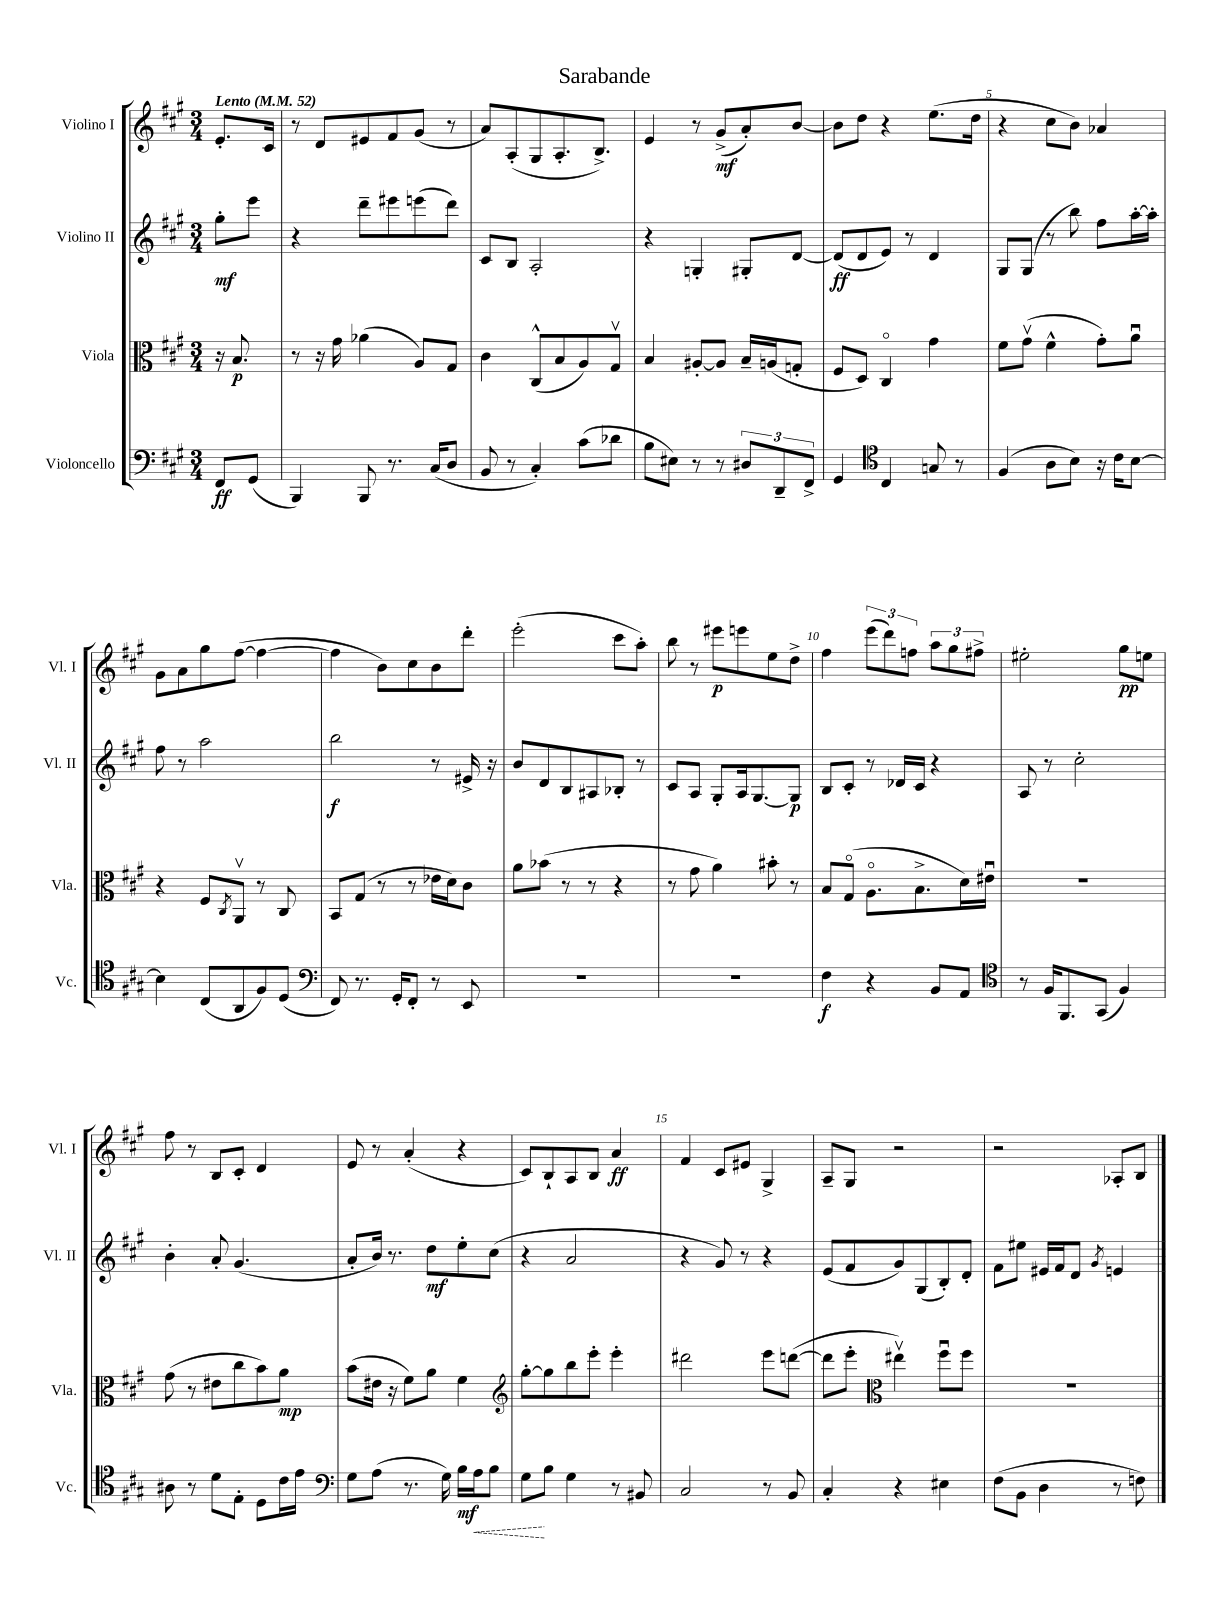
\header { title = "Sarabande" }
<<
\new StaffGroup <<
\new Staff = "s0" \with { instrumentName = "Violino I" shortInstrumentName = "Vl. I" } {
    \clef treble \key a \major \numericTimeSignature \time 3/4 \partial 4 \tempo "Lento" 4 = 52
    e'8.-. cis'16 |
    r8 d'8 eis'8 fis'8 gis'8( r8 |
    a'8) a8-.( gis8 a8.-. b8.->) |
    e'4 r8 gis'8->\mf( a'8-.) b'8~ |
    b'8 d''8 r4 e''8.( d''16 |
    r4 cis''8 b'8) aes'4 |
    gis'8 a'8 gis''8 fis''8~( fis''4~ |
    fis''4 b'8) cis''8 b'8 d'''8-. |
    e'''2-.( cis'''8 a''8-.) |
    b''8 r8 eis'''8\p e'''8 e''8 d''8-> |
    fis''4 \tuplet 3/2 { e'''8( d'''8) f''8 } \tuplet 3/2 { a''8 gis''8 fis''8-> } |
    eis''2-. gis''8\pp e''8 |
    fis''8 r8 b8 cis'8-. d'4 |
    e'8 r8 a'4-.( r4 |
    cis'8) b8-! a8 b8 a'4\ff |
    fis'4 cis'8 eis'8 gis4-> |
    a8-- gis8 r2 |
    r2 aes8-. b8 \bar "|." |
}
\new Staff = "s1" \with { instrumentName = "Violino II" shortInstrumentName = "Vl. II" } {
    \clef treble \key a \major \numericTimeSignature \time 3/4 \partial 4
    gis''8-.\mf e'''8 |
    r4 d'''8-- eis'''8 e'''8( d'''8) |
    cis'8 b8 a2-. |
    r4 g4-. gis8-. d'8~ |
    d'8\ff( d'8 e'8) r8 d'4 |
    gis8 gis8( r8 b''8) fis''8 a''16~-. a''16-. |
    fis''8 r8 a''2 |
    b''2\f r8 eis'16-> r16 |
    b'8 d'8 b8 ais8 bes8-. r8 |
    cis'8 a8 gis8-. a16 gis8.~ gis8\p |
    b8 cis'8-. r8 des'16 cis'16 r4 |
    a8 r8 cis''2-. |
    b'4-. a'8-. gis'4.( |
    a'8-. b'16) r8. d''8\mf e''8-. cis''8( |
    r4 a'2 |
    r4 gis'8) r8 r4 |
    e'8( fis'8 gis'8) gis8( b8-.) d'8-. |
    fis'8 eis''8 eis'16 fis'16 d'8 \acciaccatura { gis'8 } e'4 \bar "|." |
}
\new Staff = "s2" \with { instrumentName = "Viola" shortInstrumentName = "Vla." } {
    \clef alto \key a \major \numericTimeSignature \time 3/4 \partial 4
    r16 b8.\p |
    r8 r16 gis'16 aes'4( a8) gis8 |
    cis'4 cis8-^( b8 a8) gis8\upbow |
    b4 ais8~-. ais8 b16-- a16( g8-. |
    fis8 d8) cis4\flageolet gis'4 |
    fis'8 gis'8\upbow( fis'4-^ gis'8-.) a'8\downbow |
    r4 fis8 \acciaccatura { cis8 } a,8\upbow r8 cis8 |
    b,8 gis8( r8 r8 ees'16 d'16) cis'8 |
    a'8 bes'8( r8 r8 r4 |
    r8 gis'8 a'4) bis'8-. r8 |
    b8 gis8\flageolet( a8.\flageolet b8.-> d'16) eis'16\downbow |
    R2. |
    gis'8( r8 eis'8 cis''8 b'8) a'8\mp |
    b'8( eis'16 r16 fis'8) a'8 fis'4 |
    \clef treble gis''8~-. gis''8 b''8 e'''8-. e'''4-. |
    dis'''2 e'''8 d'''8~( |
    d'''8 e'''8-. \clef alto eis''4\upbow) fis''8\downbow fis''8 |
    R2. \bar "|." |
}
\new Staff = "s3" \with { instrumentName = "Violoncello" shortInstrumentName = "Vc." } {
    \clef bass \key a \major \numericTimeSignature \time 3/4 \partial 4
    fis,8\ff gis,8( |
    b,,4) b,,8 r8. cis16( d8 |
    b,8 r8 cis4-.) cis'8( des'8 |
    b8 eis8) r8 r8 \tuplet 3/2 { dis8 d,8-- fis,8-> } |
    gis,4 \clef tenor cis4 g8 r8 |
    fis4( a8 b8) r16 cis'16 b8~ |
    b4 cis8( a,8 fis8) d8( |
    \clef bass fis,8) r8. gis,16-. fis,8-. r8 e,8 |
    R2. |
    R2. |
    fis4\f r4 b,8 a,8 |
    \clef tenor r8 fis16 fis,8. gis,8( fis4) |
    ais8 r8 d'8 e8-. d8 cis'16 e'16 |
    \clef bass gis8 a8( r8. gis16) b16\mf \once \override Hairpin.style = #'dashed-line a16\< b8 |
    gis8\! b8 gis4 r8 bis,8 |
    cis2 r8 b,8 |
    cis4-. r4 eis4 |
    fis8( b,8 d4 r8 f8) \bar "|." |
}
>>
>>
\layout { \context { \Score \override BarNumber.break-visibility = ##(#f #t #t) barNumberVisibility = #(every-nth-bar-number-visible 5) } }
